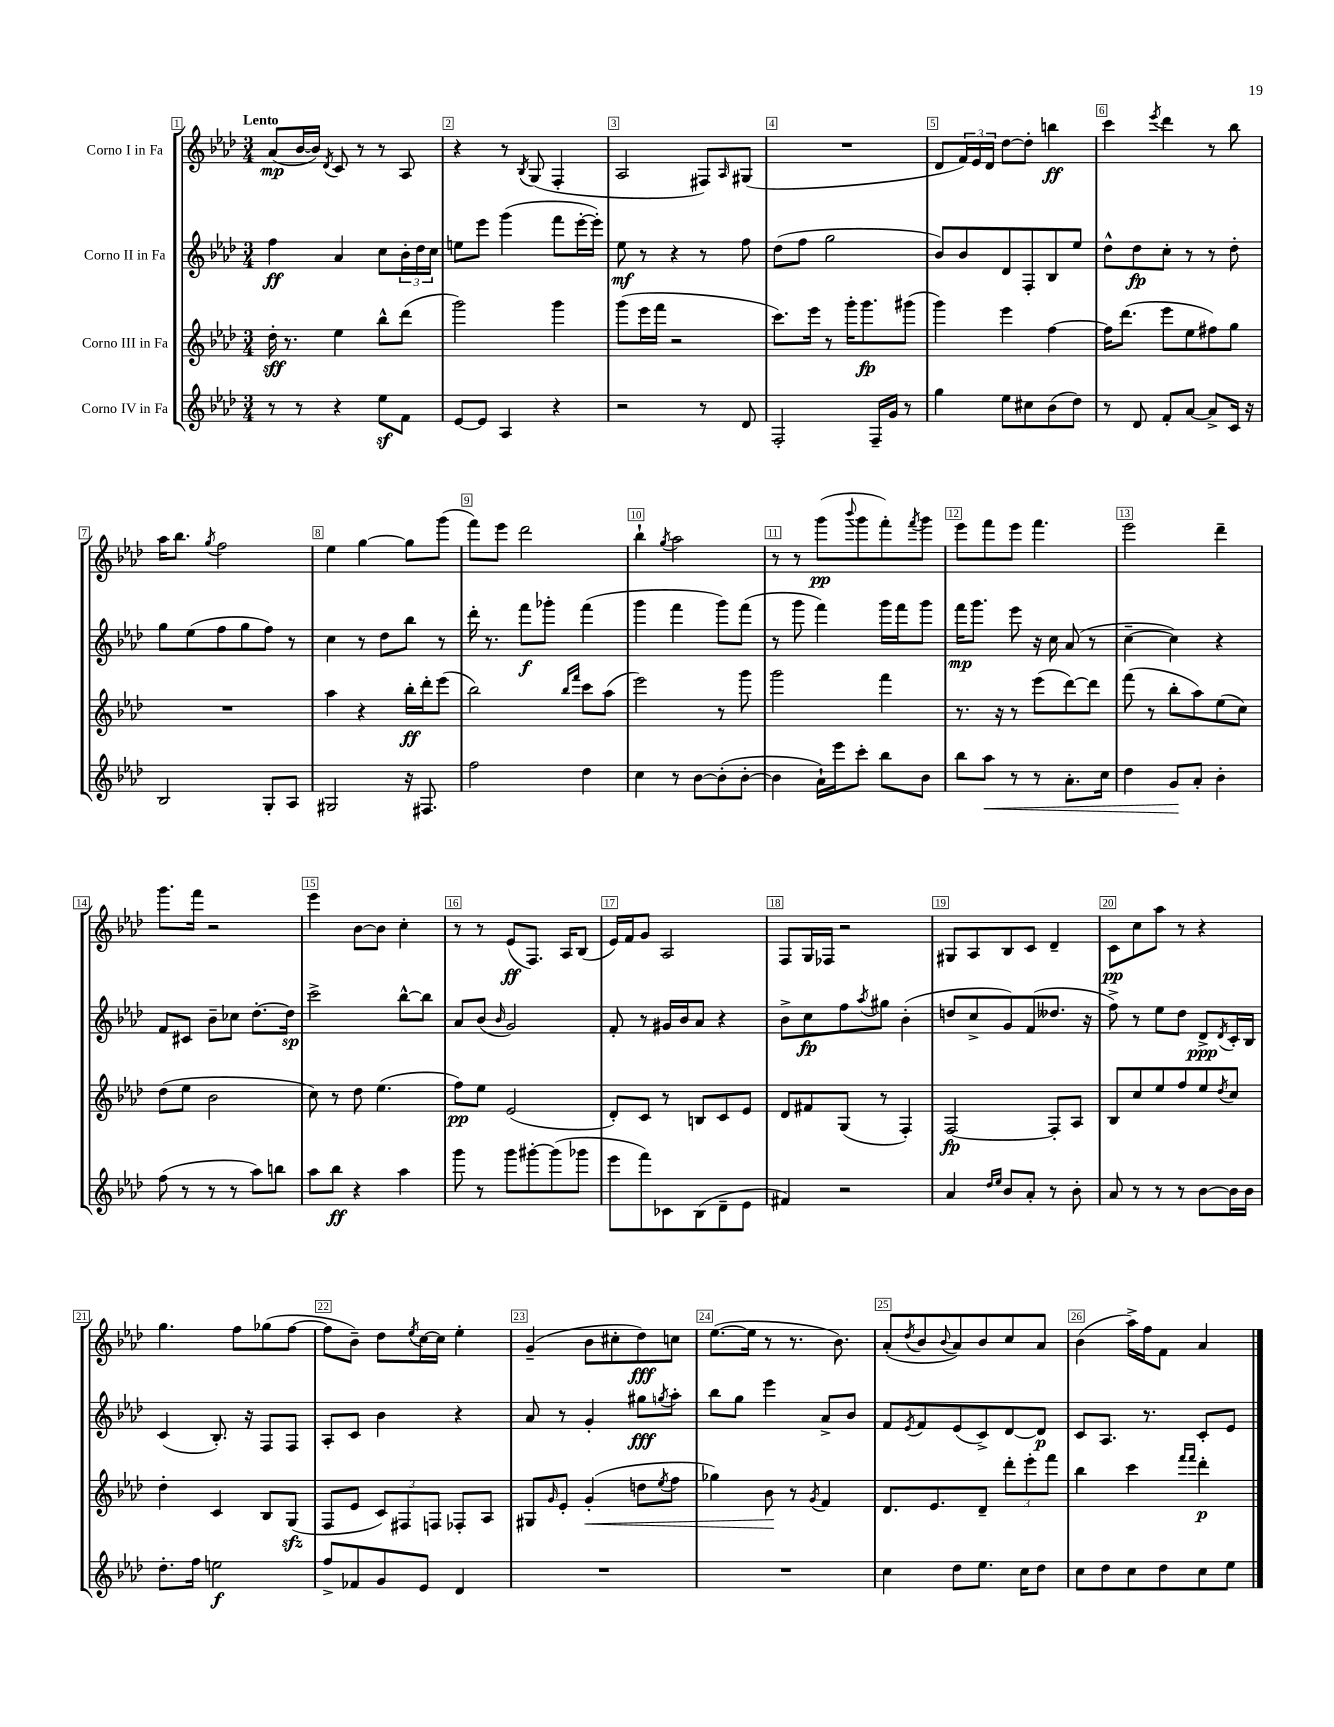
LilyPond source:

<<
\new StaffGroup <<
\new Staff = "s0" \with { instrumentName = "Corno I in Fa" } {
    \clef treble \key aes \major \numericTimeSignature \time 3/4 \tempo "Lento"
    aes'8\mp( bes'16~ bes'16) \acciaccatura { des'8 } c'8 r8 r8 aes8 |
    r4 r8 \acciaccatura { bes8 } g8( f4-. |
    aes2 fis8) \grace { aes16 } gis8( |
    R2. |
    des'8 \tuplet 3/2 { f'16) ees'16 des'16 } des''8~ des''8-. b''4\ff |
    c'''4 \acciaccatura { ees'''8 } des'''4 r8 bes''8 |
    aes''16 bes''8. \acciaccatura { g''8 } f''2 |
    ees''4 g''4~ g''8 g'''8( |
    f'''8) ees'''8 des'''2 |
    bes''4-! \acciaccatura { g''8 } aes''2 |
    r8 r8 g'''8\pp( \appoggiatura { bes'''8 } g'''8 f'''8-.) \acciaccatura { f'''8 } g'''8 |
    ees'''8 f'''8 ees'''8 f'''4. |
    ees'''2 des'''4-- |
    g'''8. f'''16 r2 |
    ees'''4 bes'8~ bes'8 c''4-. |
    r8 r8 ees'8\ff( f8.) aes16 bes8( |
    ees'16) f'16 g'8 aes2 |
    f8 g16 fes16 r2 |
    gis8 aes8 bes8 c'8 des'4-- |
    c'8\pp c''8 aes''8 r8 r4 |
    g''4. f''8 ges''8( f''8~ |
    f''8 bes'8--) des''8 \acciaccatura { ees''8 } c''16~ c''16 ees''4-. |
    g'4--( bes'8 cis''8-. des''8\fff) c''8 |
    ees''8.~( ees''16 r8 r8. bes'8.) |
    aes'8-.( \acciaccatura { des''8 } bes'8 \appoggiatura { bes'8 } aes'8) bes'8 c''8 aes'8 |
    bes'4( aes''16->) f''16 f'8 aes'4 \bar "|." |
}
\new Staff = "s1" \with { instrumentName = "Corno II in Fa" } {
    \clef treble \key aes \major \numericTimeSignature \time 3/4
    f''4\ff aes'4 c''8 \tuplet 3/2 { bes'16-. des''16 c''16 } |
    e''8 ees'''8 g'''4( f'''8 ees'''16~-. ees'''16-.) |
    ees''8\mf r8 r4 r8 f''8 |
    des''8( f''8 g''2 |
    bes'8) bes'8 des'8 f8-. bes8 ees''8 |
    des''8-^ des''8\fp c''8-. r8 r8 des''8-. |
    g''8 ees''8( f''8 g''8 f''8) r8 |
    c''4 r8 des''8 bes''8 r8 |
    des'''16-. r8. f'''8\f ges'''8-. f'''4( |
    g'''4 f'''4 g'''8) f'''8( |
    r8 g'''8 f'''4) g'''16 f'''16 g'''8 |
    f'''16\mp g'''8. ees'''8 r16 c''16 aes'8( r8 |
    c''4~-- c''4) r4 |
    f'8 cis'8 bes'8-- ces''8 des''8.~-. des''16\sp |
    c'''2-> bes''8~-^ bes''8 |
    aes'8 bes'8( \grace { bes'16 } g'2) |
    f'8-. r8 gis'16 bes'16 aes'8 r4 |
    bes'8-> c''8\fp f''8 \acciaccatura { aes''8 } gis''8 bes'4-.( |
    d''8 c''8-> g'8) f'8( deses''8. r16 |
    f''8->) r8 ees''8 des''8 des'8->\ppp \acciaccatura { des'8 } c'16-. bes16 |
    c'4( bes8.-.) r16 f8 f8 |
    aes8-. c'8 bes'4 r4 |
    aes'8 r8 g'4-. gis''8\fff \acciaccatura { g''8 } aes''8-. |
    bes''8 g''8 ees'''4 aes'8-> bes'8 |
    f'8 \acciaccatura { ees'8 } f'8 ees'8( c'8->) des'8~ des'8\p |
    c'8 aes8. r8. c'8-. ees'8 \bar "|." |
}
\new Staff = "s2" \with { instrumentName = "Corno III in Fa" } {
    \clef treble \key aes \major \numericTimeSignature \time 3/4
    des''16-.\sff r8. ees''4 bes''8-^ des'''8( |
    g'''2) g'''4 |
    g'''8( ees'''16 f'''16 r2 |
    c'''8.) ees'''16 r8 g'''16-. g'''8.\fp gis'''8( |
    g'''4) ees'''4 f''4~ |
    f''16 des'''8.( ees'''8 ees''8 fis''8) g''8 |
    R2. |
    aes''4 r4 bes''16-.\ff des'''16-. ees'''8( |
    bes''2) \grace { bes''16 f'''16 } c'''8 aes''8( |
    ees'''2) r8 g'''8 |
    g'''2 f'''4 |
    r8. r16 r8 ees'''8( des'''8~) des'''8 |
    f'''8( r8 bes''8-. aes''8) ees''8( c''8) |
    des''8( ees''8 bes'2 |
    c''8) r8 des''8 ees''4.( |
    f''8\pp) ees''8 ees'2( |
    des'8-.) c'8 r8 b8 c'8 ees'8 |
    des'8 fis'8 g8( r8 f4-.) |
    f2~\fp f8-. aes8 |
    bes8 c''8 ees''8 f''8 ees''8 \acciaccatura { des''8 } c''8 |
    des''4-. c'4 bes8 g8\sfz( |
    f8 ees'8 \tuplet 3/2 { c'8) fis8 f8 } fes8-. aes8 |
    gis8 \grace { g'16 } ees'8-. g'4-.\<( d''8 \acciaccatura { ees''8 } f''8 |
    ges''4) bes'8\! r8 \acciaccatura { g'8 } f'4 |
    des'8. ees'8. des'8-- \tuplet 3/2 { des'''8-. ees'''8-. f'''8 } |
    bes''4 c'''4 \grace { f'''16 f'''16 } des'''4-.\p \bar "|." |
}
\new Staff = "s3" \with { instrumentName = "Corno IV in Fa" } {
    \clef treble \key aes \major \numericTimeSignature \time 3/4
    r8 r8 r4 ees''8\sf f'8 |
    ees'8~ ees'8 aes4 r4 |
    r2 r8 des'8 |
    f2-. f16-- g'16 r8 |
    g''4 ees''8 cis''8 bes'8( des''8) |
    r8 des'8 f'8-. aes'8~ aes'8-> c'16 r16 |
    bes2 g8-. aes8 |
    gis2 r16 fis8. |
    f''2 des''4 |
    c''4 r8 bes'8~ bes'8-.( bes'8~-. |
    bes'4 aes'16-!) ees'''16 c'''8-. bes''8 bes'8 |
    bes''8 aes''8\< r8 r8 aes'8.-. c''16 |
    des''4 g'8\! aes'8-. bes'4-. |
    f''8( r8 r8 r8 aes''8) b''8 |
    aes''8 bes''8\ff r4 aes''4 |
    g'''8 r8 g'''8 gis'''8~-. gis'''8( ges'''8 |
    ees'''8 f'''8) ces'8 bes8( des'8-- ees'8 |
    fis'4) r2 |
    aes'4 \grace { des''16 ees''16 } bes'8 aes'8-. r8 bes'8-. |
    aes'8 r8 r8 r8 bes'8~ bes'16 bes'16 |
    des''8.-. f''16 e''2\f |
    f''8-> fes'8 g'8 ees'8 des'4 |
    R2. |
    R2. |
    c''4 des''8 ees''8. c''16 des''8 |
    c''8 des''8 c''8 des''8 c''8 ees''8 \bar "|." |
}
>>
>>
\layout { \context { \Score \override BarNumber.break-visibility = ##(#f #t #t) barNumberVisibility = #all-bar-numbers-visible \override BarNumber.stencil = #(make-stencil-boxer 0.1 0.3 ly:text-interface::print) } }
